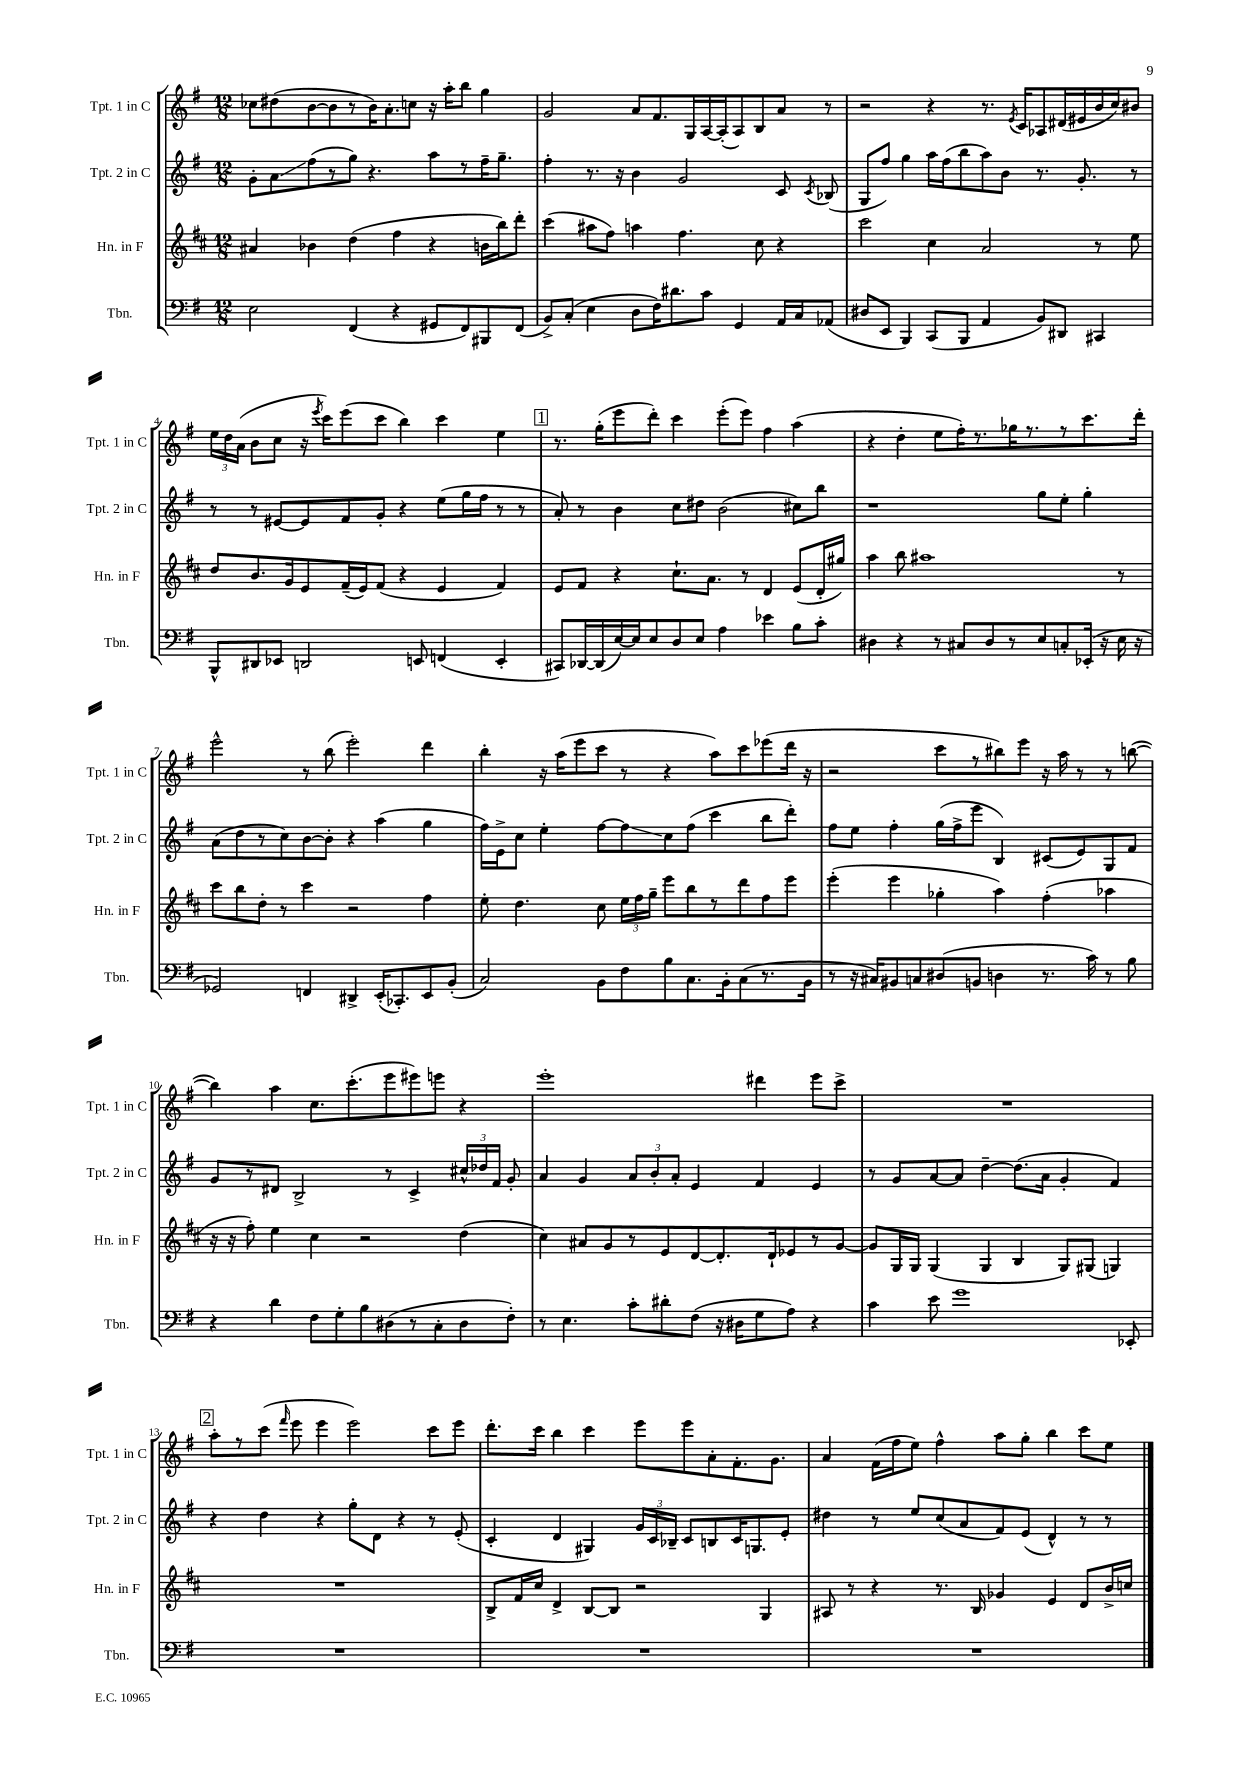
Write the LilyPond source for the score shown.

<<
\new StaffGroup <<
\new Staff = "s0" \with { instrumentName = "Tpt. 1 in C" shortInstrumentName = "Tpt. 1 in C" } {
    \clef treble \key g \major \numericTimeSignature \time 12/8
    \autoBeamOff ces''8[ dis''8( b'8~ b'8 r8 b'16) a'8.-. c''8] r16 a''16[-. b''8] g''4 |
    g'2 a'8[ fis'8. g16 a16~ a16-.( a8) b8 a'8] r8 |
    r2 r4 r8. \acciaccatura { e'8 } c'16[ aes8 dis'16( eis'16 b'16 c''16) bis'8] |
    \tuplet 3/2 { e''16[ d''16 a'16]( } b'8[ c''8] r16 \acciaccatura { e'''8 } c'''16[) e'''8( c'''8] b''4) c'''4 e''4 |
    \mark \markup { \box "1" } r8. g''16[-.( e'''8 d'''8]-.) c'''4 e'''8[-.( e'''8]) fis''4 a''4( |
    r4 d''4-. e''8[ fis''16-.) r8. ges''16 r8. r8 c'''8. d'''16]-. |
    e'''2-^ r8 b''8( e'''2-.) d'''4 |
    b''4-. r16 a''16[( e'''8 c'''8] r8 r4 a''8[) c'''8 ees'''8( d'''16] r16 |
    r2 c'''8[ r8 bis''8) e'''8] r16 a''16 r8 r8 b''8~( |
    b''4) a''4 c''8.[ c'''8.-.( e'''8 eis'''8) e'''8] r4 |
    e'''1-. dis'''4 e'''8[ c'''8]-> |
    R1. |
    \mark \markup { \box "2" } a''8[-. r8 c'''8]( \grace { fis'''16 } e'''8 e'''4 e'''2) c'''8[ e'''8] |
    d'''8.[-. c'''16] b''4 c'''4 e'''8[ e'''8 a'8-. fis'8.-. g'8.] |
    a'4 fis'16[( fis''16 e''8]) fis''4-^ a''8[ g''8]-. b''4 c'''8[ e''8] \bar "|." |
}
\new Staff = "s1" \with { instrumentName = "Tpt. 2 in C" shortInstrumentName = "Tpt. 2 in C" } {
    \clef treble \key g \major \numericTimeSignature \time 12/8
    \autoBeamOff g'8[-. a'8\glissando fis''8( r8 g''8]) r4. a''8[ r8 fis''16-- g''8.]-- |
    fis''4-. r8. r16 b'4 g'2 c'8 \acciaccatura { c'8 } bes8( |
    g8[ fis''8]) g''4 a''16[ fis''16( b''8 a''8) b'8] r8. g'8.-. r8 |
    r8 r8 eis'8[~ eis'8 fis'8 g'8]-. r4 e''8[( g''16 fis''16] r8 r8 |
    \mark \markup { \box "1" } a'8-.) r8 b'4 c''8[ dis''8] b'2( cis''8[) b''8] |
    r1 g''8[ e''8]-. g''4-. |
    a'8[( d''8 r8 c''8) b'8~ b'8]-. r4 a''4( g''4 |
    fis''16[) e'16-> c''8] e''4-. fis''8[~ fis''8\glissando c''8 fis''8]( c'''4 b''8[ d'''8]-.) |
    fis''8[ e''8] fis''4-. g''16[( fis''16-> e'''8] b4) cis'8[( e'8) g8 fis'8] |
    g'8[ r8 dis'8] b2-> r8 c'4-> \tuplet 3/2 { cis''16[-^ des''16 fis'16] } g'8-. |
    a'4 g'4 \tuplet 3/2 { a'8[ b'8-. a'8]-. } e'4 fis'4 e'4 |
    r8 g'8[ a'8~ a'8] d''4~-- d''8.[( a'16] g'4-. fis'4) |
    \mark \markup { \box "2" } r4 d''4 r4 g''8[-. d'8] r4 r8 e'8-.( |
    c'4-. d'4 gis4) \tuplet 3/2 { g'16[ c'16 bes16]-- } c'8[ b8 c'16 g8. e'8]-. |
    dis''4 r8 e''8[ c''8( a'8 fis'8) e'8]( d'4-^) r8 r8 \bar "|." |
}
\new Staff = "s2" \with { instrumentName = "Hn. in F" shortInstrumentName = "Hn. in F" } {
    \clef treble \key d \major \numericTimeSignature \time 12/8
    \autoBeamOff ais'4 bes'4 d''4( fis''4 r4 b'16[ b''16) d'''8]-. |
    cis'''4( ais''8[ fis''8]) a''4 fis''4. cis''8 r4 |
    cis'''2 cis''4 a'2 r8 e''8 |
    d''8[ b'8. g'16 e'8 fis'16--( e'16) fis'8]( r4 e'4 fis'4) |
    \mark \markup { \box "1" } e'8[ fis'8] r4 cis''8.[-! a'8.] r8 d'4 e'8[( d'16-. gis''16]) |
    a''4 b''8 ais''1 r8 |
    cis'''8[ b''8 d''8]-. r8 cis'''4 r2 fis''4 |
    e''8-. d''4. cis''8 \tuplet 3/2 { e''16[ fis''16 g''16]-- } e'''8[ b''8 r8 d'''8 fis''8 e'''8] |
    e'''4-.( e'''4 ges''4-. a''4) fis''4-.( aes''4 |
    r16 r16 fis''8-.) e''4 cis''4 r2 d''4( |
    cis''4) ais'8[ g'8 r8 e'8 d'8~ d'8.-. d'16-! ees'8 r8 g'8]~ |
    g'8[ g16 g16] g4( g4 b4 g8[) gis8]( g4) |
    \mark \markup { \box "2" } R1. |
    b8[-> fis'16 cis''16] d'4-> b8[~ b8] r2 g4 |
    ais8 r8 r4 r8. b16 ges'4 e'4 d'8[ b'16-> c''16] \bar "|." |
}
\new Staff = "s3" \with { instrumentName = "Tbn." shortInstrumentName = "Tbn." } {
    \clef bass \key g \major \numericTimeSignature \time 12/8
    \autoBeamOff e2 fis,4( r4 gis,8[ fis,8) bis,,8 fis,8]( |
    b,8[->) c8]-.( e4 d8[ fis16) dis'8. c'8] g,4 a,16[ c16 aes,8]( |
    dis8[ e,8] b,,4) c,8[( b,,8] a,4 b,8[) dis,8] cis,4 |
    b,,8[-^ dis,8 ees,8] d,2 e,8 f,4( e,4-. |
    \mark \markup { \box "1" } cis,8[) des,16~ des,16( e16~) e16 e8 d8 e8] a4 ees'4 b8[ c'8]-. |
    dis4 r4 r8 cis8[ dis8 r8 e8 c8-. ees,16]-.( r16 e16 r16 |
    ges,2) f,4 dis,4-> e,16[-.( ces,8.-.) e,8 b,8]-.( |
    c2) b,8[ fis8 b8 c8. b,16-. c8( r8. b,16] |
    r8 r16 cis16[) bis,8 c8 dis8( b,8] d4 r8. c'16) r8 b8 |
    r4 d'4 fis8[ g8-. b8 dis8( r8 c8-. dis8 fis8]-.) |
    r8 e4. c'8[-. dis'8-. fis8]( r16 dis16[ g8 a8]) r4 |
    c'4 e'8 g'1 ees,8-. |
    \mark \markup { \box "2" } R1. |
    R1. |
    R1. \bar "|." |
}
>>
>>
